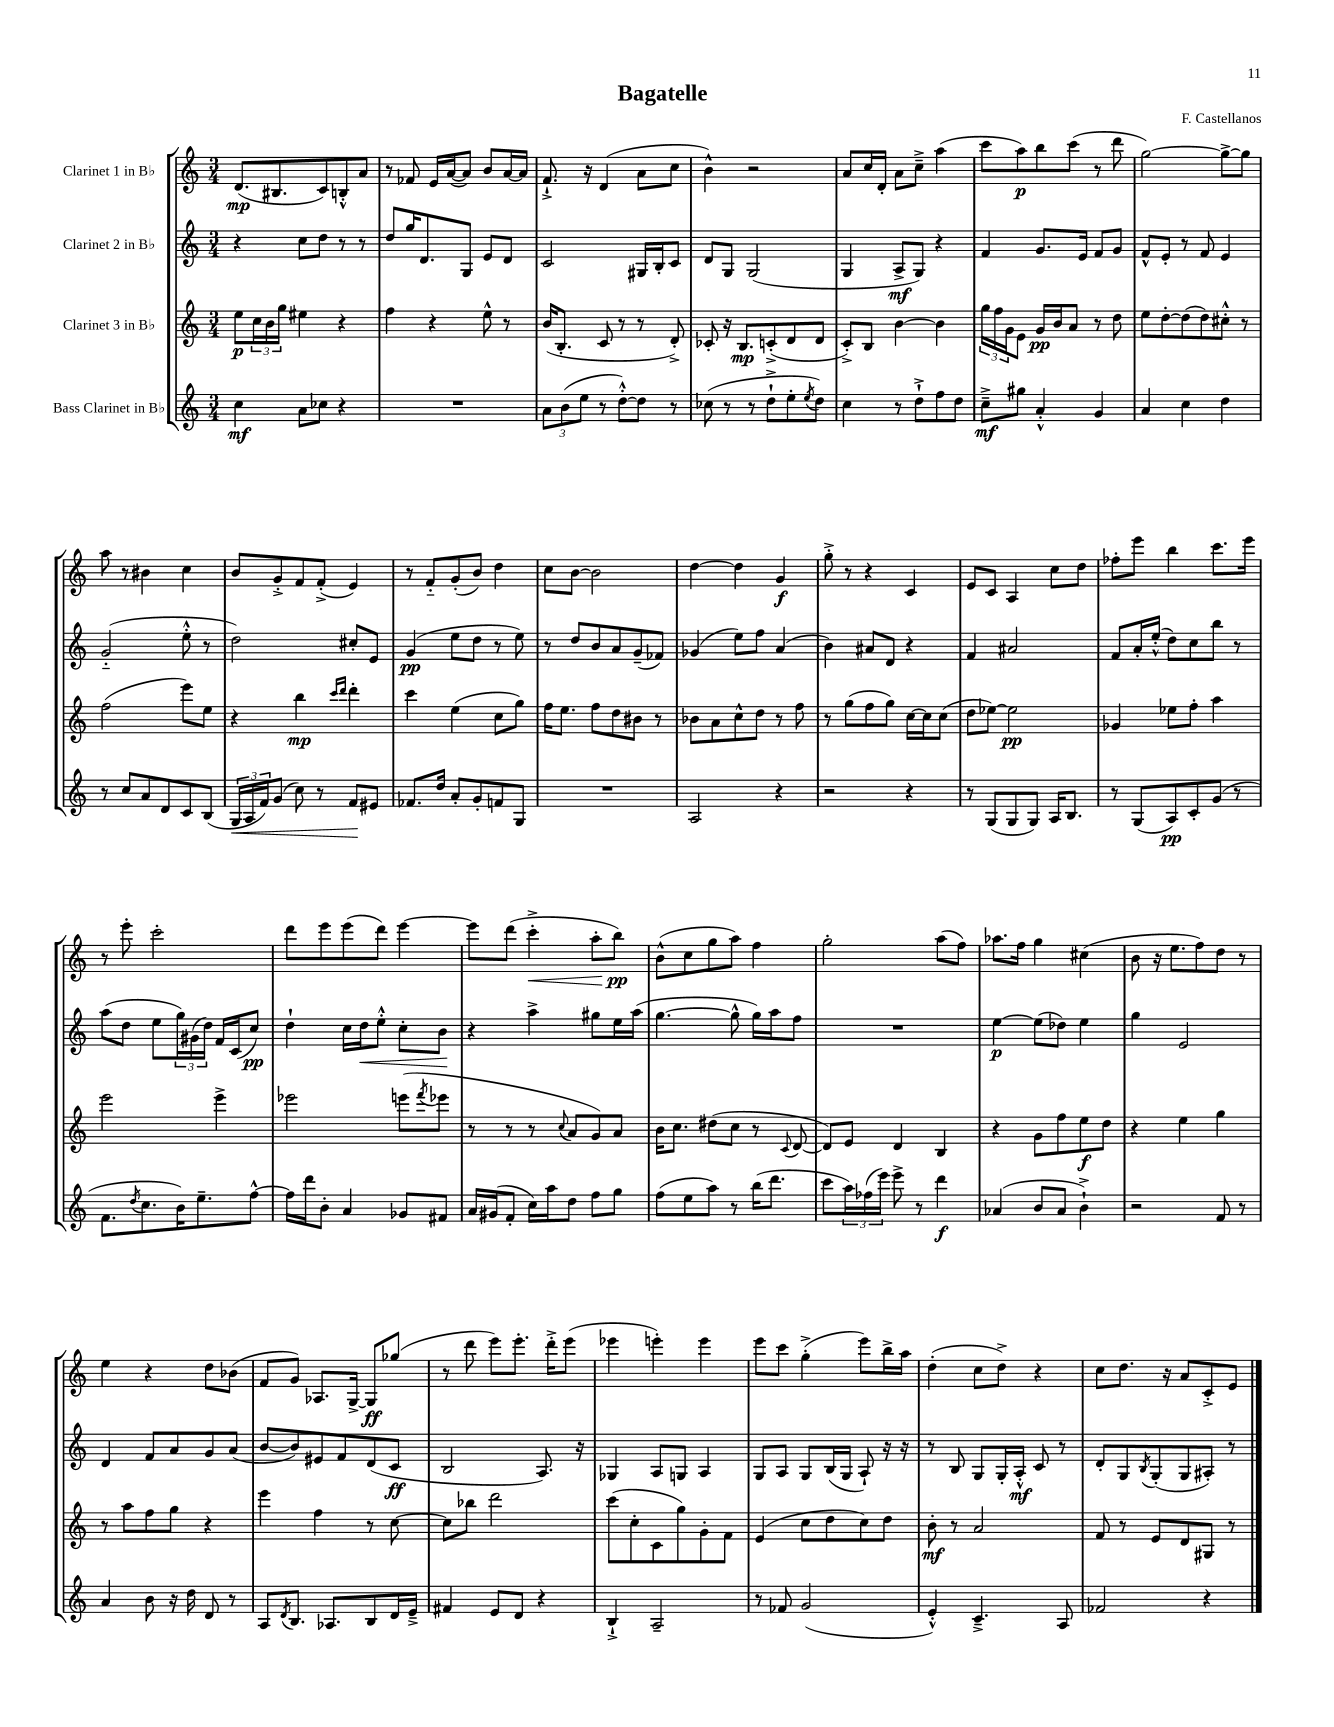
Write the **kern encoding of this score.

**kern	**dynam	**kern	**dynam	**kern	**dynam	**kern	**dynam
*part4	*part4	*part3	*part3	*part2	*part2	*part1	*part1
*staff4	*staff4	*staff3	*staff3	*staff2	*staff2	*staff1	*staff1
*I"Bass Clarinet in B♭	*	*I"Clarinet 3 in B♭	*	*I"Clarinet 2 in B♭	*	*I"Clarinet 1 in B♭	*
*clefG2	*	*clefG2	*	*clefG2	*	*clefG2	*
*k[]	*	*k[]	*	*k[]	*	*k[]	*
*M3/4	*	*M3/4	*	*M3/4	*	*M3/4	*
=1	=1	=1	=1	=1	=1	=1	=1
4cc\	mf	8ee\L	p	4r	.	(8.d/L	mp
.	.	24cc\L	.	.	.	.	.
.	.	24b\	.	.	.	.	.
.	.	.	.	.	.	8.B#X/	.
.	.	24gg\JJ	.	.	.	.	.
8a\L	.	4ee#X\	.	8cc\L	.	.	.
8cc-X\J	.	.	.	8dd\J	.	8c/)	.
4r	.	4r	.	8r	.	8Bn'^^/	.
.	.	.	.	8r	.	8a/J	.
=2	=2	=2	=2	=2	=2	=2	=2
2.r	.	4ff\	.	8dd/L	.	8r	.
.	.	.	.	16gg/K	.	8f-X/	.
.	.	.	.	8.d/	.	.	.
.	.	4r	.	.	.	16e/LL	.
.	.	.	.	.	.	([16a/J	.
.	.	.	.	8G/J	.	8a/J])	.
.	.	8ee^^\	.	8e/L	.	8b/L	.
.	.	8r	.	8d/J	.	[16a/L	.
.	.	.	.	.	.	16a/JJ]	.
=3	=3	=3	=3	=3	=3	=3	=3
12a\L	.	(16b/KL	.	2c/	.	8.f`^/	.
.	.	8.B'/J	.	.	.	.	.
(12b\	.	.	.	.	.	.	.
12ee\J	.	.	.	.	.	.	.
.	.	.	.	.	.	16r	.
8r	.	8c/	.	.	.	(4d/	.
[8dd'^^\L)	.	8r	.	.	.	.	.
8dd\J]	.	8r	.	16G#X/LL	.	8a\L	.
.	.	.	.	16B'/J	.	.	.
8r	.	8d'^/)	.	8c/J	.	8cc\J	.
=4	=4	=4	=4	=4	=4	=4	=4
(8cc-X\	.	8c-X'/	.	8d/L	.	4b^^\)	.
8r	.	16r	.	8G/J	.	.	.
.	.	8.B/L	mp	.	.	.	.
8r	.	.	.	(2G/	.	2r	.
8dd`^\L	.	(8cn'^/	.	.	.	.	.
8ee'\	.	8d/	.	.	.	.	.
8qee/	.	.	.	.	.	.	.
8dd\J)	.	8d/J	.	.	.	.	.
=5	=5	=5	=5	=5	=5	=5	=5
4cc\	.	8c'^/L)	.	4G/	.	8a/L	.
.	.	8B/J	.	.	.	16cc/L	.
.	.	.	.	.	.	16d'/JJ	.
8r	.	[4b\	.	8A^/L	mf	8a\L	.
8dd`^\L	.	.	.	8G/J)	.	8cc~^\J	.
8ff\	.	4b\]	.	4r	.	(4aa\	.
8dd\J	.	.	.	.	.	.	.
=6	=6	=6	=6	=6	=6	=6	=6
8cc~^\L	mf	24gg\LL	.	4f/	.	8ccc\L	.
.	.	24ff\	.	.	.	.	.
.	.	24g\J	.	.	.	.	.
8gg#X\J	.	8e\J	.	.	.	8aa\)	p
4a'^^/	.	16g/LL	pp	8.g/L	.	8bb\	.
.	.	16b/J	.	.	.	.	.
.	.	8a/J	.	.	.	(8ccc\J	.
.	.	.	.	16e/Jk	.	.	.
4g/	.	8r	.	8f/L	.	8r	.
.	.	8dd\	.	8g/J	.	8ddd\	.
=7	=7	=7	=7	=7	=7	=7	=7
4a/	.	8ee\L	.	8f^^/L	.	[2gg\)	.
.	.	[8dd'\	.	8e'/J	.	.	.
4cc\	.	(8dd\]	.	8r	.	.	.
.	.	8dd\)	.	8f/	.	.	.
4dd\	.	8cc#X'^^\J	.	4e/	.	8gg^\L_	.
.	.	8r	.	.	.	8gg\J]	.
!!LO:LB:g=z
=8	=8	=8	=8	=8	=8	=8	=8
8r	.	(2ff\	.	(2g/	.	8aa\	.
8cc/L	.	.	.	.	.	8r	.
8a/	.	.	.	.	.	4b#X\	.
8d/	.	.	.	.	.	.	.
8c/	.	8eee\L)	.	8ee'^^\	.	4cc\	.
(8B/J	.	8ee\J	.	8r	.	.	.
=9	=9	=9	=9	=9	=9	=9	=9
!	!LO:HP:b	!	!	!	!	!	!
24G/LL	<	4r	.	2dd\)	.	8b/L	.
24A/	.	.	.	.	.	.	.
24f/J)	.	.	.	.	.	.	.
(8g/J	.	.	.	.	.	8g'^/	.
8cc\)	.	4bb\	mp	.	.	8f/	.
8r	.	.	.	.	.	(8f'^/J	.
.	.	16qqccc/LL	.	.	.	.	.
.	.	16qqddd/JJ	.	.	.	.	.
8f/L	.	4ddd'\	.	8cc#X'/L	.	4e/)	.
8e#X/J	[	.	.	8e/J	.	.	.
=10	=10	=10	=10	=10	=10	=10	=10
8.f-X/L	.	4ccc\	.	(4g/	pp	8r	.
.	.	.	.	.	.	8f/L	.
16dd/Jk	.	.	.	.	.	.	.
8a'/L	.	(4ee\	.	8ee\L	.	(8g'/	.
8g'/	.	.	.	8dd\J	.	8b/J)	.
8fn/	.	8cc\L	.	8r	.	4dd\	.
8G/J	.	8gg\J)	.	8ee\)	.	.	.
=11	=11	=11	=11	=11	=11	=11	=11
2.r	.	16ff\KL	.	8r	.	8cc\L	.
.	.	8.ee\J	.	.	.	.	.
.	.	.	.	8dd/L	.	[8b\J	.
.	.	8ff\L	.	8b/	.	2b\]	.
.	.	8dd\	.	8a/	.	.	.
.	.	8b#X\J	.	(8g~/	.	.	.
.	.	8r	.	8f-X/J)	.	.	.
=12	=12	=12	=12	=12	=12	=12	=12
2A/	.	8b-X\L	.	(4g-X/	.	[4dd\	.
.	.	8a\	.	.	.	.	.
.	.	8cc^^\	.	8ee\L)	.	4dd\]	.
.	.	8dd\J	.	8ff\J	.	.	.
4r	.	8r	.	(4a/	.	4g/	f
.	.	8ff\	.	.	.	.	.
=13	=13	=13	=13	=13	=13	=13	=13
2r	.	8r	.	4b\)	.	8gg'^\	.
.	.	(8gg\L	.	.	.	8r	.
.	.	8ff\	.	8a#X/L	.	4r	.
.	.	8gg\J)	.	8d/J	.	.	.
4r	.	[16cc\LL	.	4r	.	4c/	.
.	.	16cc\J]	.	.	.	.	.
.	.	(8cc\J	.	.	.	.	.
=14	=14	=14	=14	=14	=14	=14	=14
8r	.	8dd\L	.	4f/	.	8e/L	.
(8G/L	.	[8ee-X\J)	.	.	.	8c/J	.
8G/	.	2ee-\]	pp	2a#X/	.	4A/	.
8G/J)	.	.	.	.	.	.	.
16A/KL	.	.	.	.	.	8cc\L	.
8.B/J	.	.	.	.	.	.	.
.	.	.	.	.	.	8dd\J	.
=15	=15	=15	=15	=15	=15	=15	=15
8r	.	4g-X/	.	8f/L	.	8ff-X'\L	.
(8G/L	.	.	.	16a'/L	.	8eee\J	.
.	.	.	.	(16ee'^^/JJ	.	.	.
8A/)	pp	8ee-X\L	.	8dd\L)	.	4bb\	.
8c'/	.	8ff'\J	.	8cc\	.	.	.
(8g/J	.	4aa\	.	8bb\J	.	8.ccc\L	.
8r	.	.	.	8r	.	.	.
.	.	.	.	.	.	16eee\Jk	.
!!LO:LB:g=z
=16	=16	=16	=16	=16	=16	=16	=16
8.f\L	.	2eee\	.	(8aa\L	.	8r	.
.	.	.	.	8dd\J	.	8eee'\	.
8qdd/	.	.	.	.	.	.	.
8.cc\	.	.	.	.	.	.	.
.	.	.	.	8ee\L	.	2ccc'\	.
16b\K)	.	.	.	24gg\L)	.	.	.
.	.	.	.	(24g#X\	.	.	.
8.ee~\	.	.	.	.	.	.	.
.	.	.	.	24dd\JJ)	.	.	.
.	.	4eee^\	.	16f/LL	.	.	.
.	.	.	.	(16c/J	.	.	.
[8ff^^\J	.	.	.	8cc/J)	pp	.	.
=17	=17	=17	=17	=17	=17	=17	=17
16ff\LL]	.	2eee-X\	.	4dd`\	.	8ddd\L	.
16ddd\J	.	.	.	.	.	.	.
8b'\J	.	.	.	.	.	8eee\	.
4a/	.	.	.	16cc\LL	.	(8eee\	.
!	!	!	!	!	!LO:HP:b	!	!
.	.	.	.	16dd\J	<	.	.
.	.	.	.	8ee'^^\J	.	8ddd\J)	.
8g-X/L	.	(8eeen\L	.	8cc'\L	.	[4eee\	.
.	.	8qfff/	.	.	.	.	.
8f#X/J	.	8eee-X\J	.	8b\J	.	.	.
.	.	.	.	.	[	.	.
=18	=18	=18	=18	=18	=18	=18	=18
16a/LL	.	8r	.	4r	.	8eee\L]	.
(16g#X/J	.	.	.	.	.	.	.
8f'/J	.	8r	.	.	.	(8ddd\J	.
!	!	!	!	!	!	!	!LO:HP:b
16cc\LL)	.	8r	.	4aa^\	.	4ccc'^\	<
16aa\J	.	.	.	.	.	.	.
.	.	8qqcc/	.	.	.	.	.
8dd\J	.	8a/L	.	.	.	.	.
8ff\L	.	8g/)	.	8gg#X\L	.	8aa'\L	.
8gg\J	.	8a/J	.	16ee\L	.	8bb\J)	pp
.	.	.	.	(16aa\JJ	.	.	.
.	.	.	.	.	.	.	[
=19	=19	=19	=19	=19	=19	=19	=19
(8ff\L	.	16b\KL	.	[4.gg\	.	(8b^^\L	.
.	.	8.cc\J	.	.	.	.	.
8ee\	.	.	.	.	.	8cc\	.
8aa\J)	.	(8dd#X\L	.	.	.	8gg\	.
8r	.	8cc\J	.	8gg^^\]	.	8aa\J)	.
(16bb\KL	.	8r	.	16gg\LL)	.	4ff\	.
8.ddd\J	.	.	.	16aa\J	.	.	.
.	.	8qqc/	.	.	.	.	.
.	.	[8d/	.	8ff\J	.	.	.
=20	=20	=20	=20	=20	=20	=20	=20
8ccc\L	.	8d/L])	.	2.r	.	2gg'\	.
24aa\L)	.	8e/J	.	.	.	.	.
(24ff-X\	.	.	.	.	.	.	.
24eee\JJ)	.	.	.	.	.	.	.
8eee^\	.	4d/	.	.	.	.	.
8r	.	.	.	.	.	.	.
4ddd\	f	4B/	.	.	.	(8aa\L	.
.	.	.	.	.	.	8ff\J)	.
=21	=21	=21	=21	=21	=21	=21	=21
(4a-X/	.	4r	.	[4ee\	p	8.aa-X\L	.
.	.	.	.	.	.	16ff\Jk	.
8b/L	.	8g\L	.	(8ee\L]	.	4gg\	.
8a-/J	.	8ff\	.	8dd-X\J)	.	.	.
4b`^\)	.	8ee\	f	4ee\	.	(4cc#X\	.
.	.	8dd\J	.	.	.	.	.
=22	=22	=22	=22	=22	=22	=22	=22
2r	.	4r	.	4gg\	.	8b\	.
.	.	.	.	.	.	16r	.
.	.	.	.	.	.	8.ee\L	.
.	.	4ee\	.	2e/	.	.	.
.	.	.	.	.	.	8ff\)	.
8f/	.	4gg\	.	.	.	8dd\J	.
8r	.	.	.	.	.	8r	.
!!LO:LB:g=z
=23	=23	=23	=23	=23	=23	=23	=23
4a/	.	8r	.	4d/	.	4ee\	.
.	.	8aa\L	.	.	.	.	.
8b\	.	8ff\	.	8f/L	.	4r	.
16r	.	8gg\J	.	8a/	.	.	.
16dd\	.	.	.	.	.	.	.
8d/	.	4r	.	8g/	.	8dd\L	.
8r	.	.	.	(8a/J	.	(8b-X\J	.
=24	=24	=24	=24	=24	=24	=24	=24
8A/L	.	4eee\	.	[8b/L	.	8f/L	.
8qd/	.	.	.	.	.	.	.
8.B/J	.	.	.	8b/])	.	8g/J)	.
.	.	4ff\	.	8e#X/	.	8.A-X/L	.
8.A-X/L	.	.	.	.	.	.	.
.	.	.	.	8f/	.	.	.
.	.	.	.	.	.	[16G^/Jk	.
8B/	.	8r	.	(8d/	.	8G/L]	ff
16d/L	.	[8cc\	.	8c/J	ff	(8gg-X/J	.
16e~^/JJ	.	.	.	.	.	.	.
=25	=25	=25	=25	=25	=25	=25	=25
4f#X/	.	8cc\L]	.	2B/	.	8r	.
.	.	8bb-X\J	.	.	.	8ddd\	.
8e/L	.	2ddd\	.	.	.	8eee\L)	.
8d/J	.	.	.	.	.	8.eee'\J	.
4r	.	.	.	8.A/)	.	.	.
.	.	.	.	.	.	16ddd'^\KL	.
.	.	.	.	.	.	(8eee\J	.
.	.	.	.	16r	.	.	.
=26	=26	=26	=26	=26	=26	=26	=26
4B`^/	.	(8ccc\L	.	4G-X/	.	4eee-X\	.
.	.	8cc'\	.	.	.	.	.
2A~/	.	8c\	.	8A/L	.	4eeen'\)	.
.	.	8gg\)	.	8Gn/J	.	.	.
.	.	8g'\	.	4A/	.	4eee\	.
.	.	8f\J	.	.	.	.	.
=27	=27	=27	=27	=27	=27	=27	=27
8r	.	(4e/	.	8G/L	.	8eee\L	.
8f-X/	.	.	.	8A/J	.	8ccc\J	.
(2g/	.	8cc\L	.	8G/L	.	(4gg'^\	.
.	.	8dd\	.	(16B/L	.	.	.
.	.	.	.	16G/JJ	.	.	.
.	.	8cc\)	.	8A`/)	.	8eee\L)	.
.	.	8dd\J	.	16r	.	16bb^\L	.
.	.	.	.	16r	.	16aa\JJ	.
=28	=28	=28	=28	=28	=28	=28	=28
4e'^^/)	.	8b'\	mf	8r	.	(4dd'\	.
.	.	8r	.	8B/	.	.	.
4.c~^/	.	2a/	.	8G/L	.	8cc\L	.
.	.	.	.	16G'/L	.	8dd^\J)	.
.	.	.	.	16A'^^/JJ	mf	.	.
.	.	.	.	8c/	.	4r	.
8A/	.	.	.	8r	.	.	.
=29	=29	=29	=29	=29	=29	=29	=29
2f-X/	.	8f/	.	8d'/L	.	8cc\L	.
.	.	8r	.	8G/	.	8.dd\J	.
.	.	.	.	8qB/	.	.	.
.	.	8e/L	.	(8G'/	.	.	.
.	.	.	.	.	.	16r	.
.	.	8d/	.	8G/	.	8a/L	.
4r	.	8G#X/J	.	8A#X'/J)	.	8c'^/	.
.	.	8r	.	8r	.	8e/J	.
==	==	==	==	==	==	==	==
*-	*-	*-	*-	*-	*-	*-	*-
